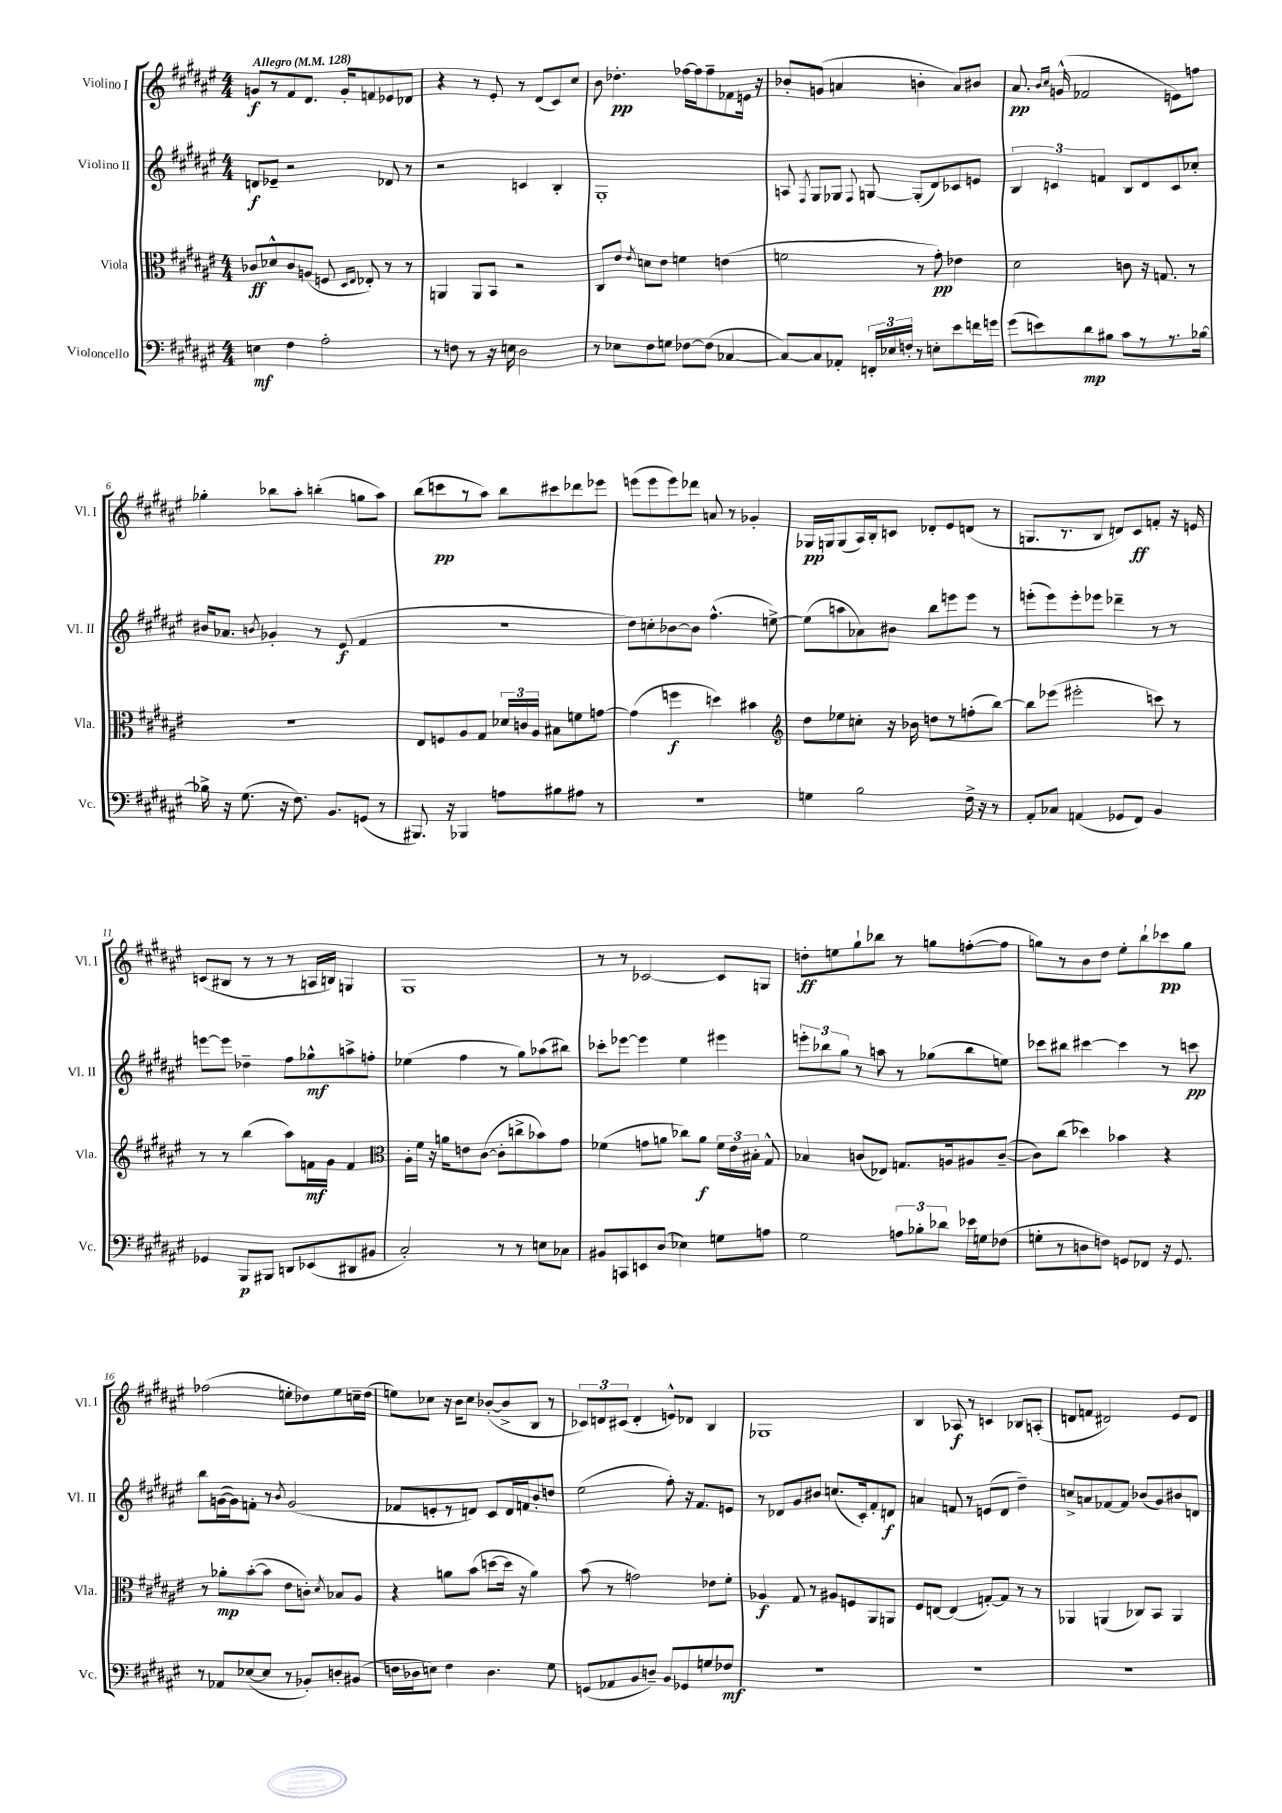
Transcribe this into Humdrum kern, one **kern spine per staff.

**kern	**dynam	**kern	**dynam	**kern	**dynam	**kern	**dynam
*part4	*part4	*part3	*part3	*part2	*part2	*part1	*part1
*staff4	*staff4	*staff3	*staff3	*staff2	*staff2	*staff1	*staff1
*I"Violoncello	*	*I"Viola	*	*I"Violino II	*	*I"Violino I	*
*I'Vc.	*	*I'Vla.	*	*I'Vl. II	*	*I'Vl. I	*
*clefF4	*	*clefC3	*	*clefG2	*	*clefG2	*
*k[f#c#g#d#a#e#]	*	*k[f#c#g#d#a#e#]	*	*k[f#c#g#d#a#e#]	*	*k[f#c#g#d#a#e#]	*
*M4/4	*	*M4/4	*	*M4/4	*	*M4/4	*
*MM128	*	*MM128	*	*MM128	*	*MM128	*
=1	=1	=1	=1	=1	=1	=1	=1
!	!	!	!	!	!	!LO:TX:a:B:t=Allegro	!
4En\	mf	8c-X/L	ff	8dn/L	f	8gn/L	f
.	.	8d-X^^/	.	8e-X~/J	.	8r	.
4F#\	.	8c-/	.	2r	.	8f#/	.
.	.	(8An/J	.	.	.	8.d#/J	.
2A#'\	.	8Fn/	.	.	.	.	.
.	.	.	.	.	.	16g'/KL	.
.	.	16qqD#/LL	.	.	.	.	.
.	.	16qqE#/JJ	.	.	.	.	.
.	.	8E-X'/)	.	.	.	8fn/	.
.	.	8r	.	8d-X/	.	8e-X/	.
.	.	8r	.	8r	.	8d-X/J	.
=2	=2	=2	=2	=2	=2	=2	=2
8r	.	4AAn/	.	2r	.	4r	.
8Fn\	.	.	.	.	.	.	.
8r	.	8AA/L	.	.	.	8r	.
16r	.	8BB/J	.	.	.	8e#'/	.
16En\	.	.	.	.	.	.	.
2D#\	.	2r	.	4cn/	.	8r	.
.	.	.	.	.	.	(8d#/L	.
.	.	.	.	4B'/	.	8c#/)	.
.	.	.	.	.	.	8cc#/J	.
=3	=3	=3	=3	=3	=3	=3	=3
8r	.	8C#/L	.	1G#'	.	8b\	.
8E-X\L	.	8e#/J	.	.	.	4.dd-X'\	pp
.	.	8qe#/	.	.	.	.	.
8F#\	.	8dn\L	.	.	.	.	.
8Gn\J	.	8e#\J	.	.	.	.	.
[8F-X\L	.	4fn\	.	.	.	[16ff-X\LL	.
.	.	.	.	.	.	16ff-\J]	.
(8F-\J]	.	.	.	.	.	8ff-~\	.
[4C-X/	.	(4en\	.	.	.	8f-X\	.
.	.	.	.	.	.	16en\Jk	.
.	.	.	.	.	.	16r	.
=4	=4	=4	=4	=4	=4	=4	=4
8C-/L_)	.	2fn\	.	8An/	.	8b-X'/L	.
.	.	.	.	8qF#/	.	.	.
8C-/]	.	.	.	8G#/L	.	(8gn/J	.
8AA-X'/J	.	.	.	8G-X/J	.	4an/	.
.	.	.	.	8qqF#/	.	.	.
24FFn'/LL	.	.	.	[8Gn/	.	.	.
24E-X/	.	.	.	.	.	.	.
24Fn'/JJ	.	.	.	.	.	.	.
8r	.	8r	.	(8G'/L]	.	4bn'\	.
8En'\L	.	8g#'\)	pp	8d#/)	.	.	.
8e#\	.	4e-X\	.	8c-X/	.	8a/L)	.
16fn\L	.	.	.	8en/J	.	8b#X/J	.
16gn\JJ	.	.	.	.	.	.	.
=5	=5	=5	=5	=5	=5	=5	=5
(8g#\L	.	2d#\	.	6B/	.	8.a#/	pp
8en\)	.	.	.	.	.	.	.
.	.	.	.	6cn/	.	.	.
.	.	.	.	.	.	16qqb/LL	.
.	.	.	.	.	.	16qqcc#/JJ	.
.	.	.	.	.	.	(16gn^^/	.
8d#\	mp	.	.	.	.	2f-X/	.
.	.	.	.	6fn/	.	.	.
8B#X\J	.	.	.	.	.	.	.
8c#\L	.	8cn\	.	8B/L	.	.	.
8r	.	16r	.	8d#/	.	.	.
.	.	8.Gn/	.	.	.	.	.
8.r	.	.	.	8c/	.	8en\L)	.
.	.	8r	.	8cc-X'/J	.	8ffn\J	.
[16B-X\Jk	.	.	.	.	.	.	.
!!LO:LB:g=z
=6	=6	=6	=6	=6	=6	=6	=6
16B-X^\]	.	1r	.	16b#X/KL	.	4gg-X'\	.
16r	.	.	.	8.a-X/J	.	.	.
(8.G#\	.	.	.	.	.	.	.
.	.	.	.	8qbn/	.	.	.
.	.	.	.	4g-X'/	.	8bb-X\L	.
16r	.	.	.	.	.	.	.
8.F#\)	.	.	.	.	.	8aa#'\J	.
.	.	.	.	8r	.	(4bbn'\	.
8.BB/L	.	.	.	.	.	.	.
.	.	.	.	(8e#/	f	.	.
(8GGn/J	.	.	.	4f#/	.	8ggn\L	.
8r	.	.	.	.	.	8aa#\J)	.
=7	=7	=7	=7	=7	=7	=7	=7
8.BBB#X/)	.	8E#/L	.	1r	.	(8bb\L	.
.	.	8Fn/	.	.	.	8cccn\	pp
16r	.	.	.	.	.	.	.
4BBB-X/	.	8A#/	.	.	.	8r	.
.	.	8G#/J	.	.	.	8aa#\J)	.
8An\L	.	24d-X/LL	.	.	.	8bb\L	.
.	.	24cn/	.	.	.	.	.
.	.	24A#/JJ	.	.	.	.	.
8B#X\	.	8B#X\L	.	.	.	8ccc#X\	.
8A#X\J	.	8fn\	.	.	.	8ddd-X\	.
8r	.	[8gn\J	.	.	.	8eee-X\J	.
=8	=8	=8	=8	=8	=8	=8	=8
1r	.	(4g\]	.	8dd#\L)	.	(8eeen\L	.
.	.	.	.	8ccn'\	.	8eee\	.
.	.	4ffn\	f	[8b-X\	.	8eee\)	.
.	.	.	.	8b-\J]	.	8ddd-X\J	.
.	.	4ddn\)	.	(4.ff#^^\	.	8an/	.
.	.	.	.	.	.	8r	.
.	.	4b#X\	.	.	.	4g-X'/	.
.	.	.	.	[8een^\)	.	.	.
=9	=9	=9	=9	=9	=9	=9	=9
*	*	*clefG2	*	*	*	*	*
4Gn\	.	8dd#\L	.	(8ee\L]	.	16G-X/LL	pp
.	.	.	.	.	.	16Gn/J	.
.	.	8ee-X\	.	8aan\	.	(8G/	.
2B\	.	8ccn'\J	.	8a-X\)	.	16A#/L)	.
.	.	.	.	.	.	16B'/J	.
.	.	16r	.	8b#X\J	.	8cn/J	.
.	.	16b-X\	.	.	.	.	.
.	.	8ddn\L	.	8bb\L	.	8d-X'/L	.
.	.	8r	.	8eeen\	.	8e#/	.
16F#^\	.	(8ffn'\	.	8eee\J	.	(8dn/J	.
16r	.	.	.	.	.	.	.
8r	.	[8bb\J)	.	8r	.	8r	.
=10	=10	=10	=10	=10	=10	=10	=10
8AA#'/L	.	8bb\L]	.	(8eeen'\L	.	8.Gn/L	.
8C-X/J	.	(8eee-X\J	.	8eee\)	.	.	.
.	.	.	.	.	.	8.r	.
(4AAn/	.	2eee#X'\	.	8eee'\	.	.	.
.	.	.	.	8eee-X\J	.	8B/J	.
8GG-X/L	.	.	.	4ddd-X~\	.	8dn/L)	.
8FF#/J)	.	.	.	.	.	8c#/	ff
4BB/	.	8cccn\)	.	8r	.	8fn'/J	.
.	.	8r	.	8r	.	16r	.
.	.	.	.	.	.	16en/	.
!!LO:LB:g=z
=11	=11	=11	=11	=11	=11	=11	=11
4GG-X/	.	8r	.	[8eeen\L	.	(8cn/L	.
.	.	8r	.	8eee\J]	.	8B#X/J	.
8BBB/L	p	(4bb\	.	4dd-X~\	.	8r	.
8BBB#X/J	.	.	.	.	.	8r	.
8DDn/L	.	8aa#\L)	.	8ff#\L	.	8r	.
(8EE-X/	.	16fn\L	mf	8gg-X^^\	mf	16An/LL	.
.	.	16g#\JJ	.	.	.	16Bn/JJ)	.
8DD#X/	.	4f/	.	8aan^\	.	4Gn/	.
8BB#X/J	.	.	.	8ffn'\J	.	.	.
=12	=12	=12	=12	=12	=12	=12	=12
*	*	*clefC3	*	*	*	*	*
2C#'/)	.	16A#'\LL	.	(4ee-X\	.	1G#	.
.	.	16f#\JJ	.	.	.	.	.
.	.	16r	.	.	.	.	.
.	.	16an\KL	.	.	.	.	.
.	.	8en\	.	4ff#\	.	.	.
.	.	([8c#\J	.	.	.	.	.
8r	.	8c#'\L]	.	8r	.	.	.
8r	.	8ccn^\	.	8gg#\L)	.	.	.
8En\L	.	8b-X\)	.	(8aa-X\	.	.	.
8C-X\J	.	8g#\J	.	8bb#X\J)	.	.	.
=13	=13	=13	=13	=13	=13	=13	=13
8BB#X/L	.	(4f-X\	.	8ccc-X'\L	.	8r	.
8CCn/	.	.	.	[8eee-X\J	.	8r	.
8EEn/	.	8gn\L	.	4eee-\]	.	[2c-X/	.
(8D#/J	.	8an\J	.	.	.	.	.
4E-X\)	.	8cc-X\L)	.	4ee#\	.	.	.
.	.	8a\J	f	.	.	.	.
8Gn\L	.	24f-\LL	.	4eee#X\	.	8c-/L]	.
.	.	24e#\	.	.	.	.	.
.	.	24B#X'\JJ	.	.	.	.	.
8An\J	.	8G#^^/	.	.	.	8Gn/J	.
=14	=14	=14	=14	=14	=14	=14	=14
2G#\	.	4B-X/	.	12eeen'\L	.	8ddn'\L	ff
.	.	.	.	12bb-X\	.	.	.
.	.	.	.	.	.	8een\	.
.	.	.	.	12gg#\J	.	.	.
.	.	(8cn/L	.	8r	.	8gg#`\	.
.	.	8E-X/J)	.	8aan\	.	8bb-X\J	.
12An\L	.	8.Gn/L	.	8r	.	8r	.
12B-X'\	.	.	.	.	.	.	.
.	.	.	.	(8gg-X\L	.	8ggn\L	.
12d-X\J	.	.	.	.	.	.	.
.	.	16An/k	.	.	.	.	.
16e-X\LL	.	8A#X/	.	8bb-\	.	([8ffn'\	.
16Gn\J	.	.	.	.	.	.	.
(8F-X\J	.	([8c~/J	.	8een\J)	.	8ff\J]	.
=15	=15	=15	=15	=15	=15	=15	=15
8Gn'\L	.	8c\L])	.	8ccc-X\L	.	8ggn\L)	.
8r	.	(8cc#\J	.	8bb#X\J	.	8r	.
8Dn\	.	4dd-X\)	.	[4ccc#X\	.	8b\	.
8Fn\J)	.	.	.	.	.	8dd#\J	.
8GGn/L	.	4b-X\	.	4ccc#\]	.	8ee#'\L	.
8FF-X/J	.	.	.	.	.	8bb`\	.
16r	.	4r	.	8r	.	8ccc-X\	pp
8.GG/	.	.	.	.	.	.	.
.	.	.	.	8cccn\	pp	8gg\J	.
!!LO:LB:g=z
=16	=16	=16	=16	=16	=16	=16	=16
8r	.	8r	.	8bb\L	.	(2ff-X\	.
8AA-X/L	.	8a-X'\L	mp	([16gn\L	.	.	.
.	.	.	.	16g\J])	.	.	.
([8E-X/	.	([8b'\	.	8fn'\J	.	.	.
8E-/J]	.	8b\J]	.	8r	.	.	.
.	.	.	.	8qb/	.	.	.
8r	.	8e#\L	.	(2g/	.	8een'\L	.
8BB-X'/L)	.	8cn'\J)	.	.	.	8dd-X\)	.
.	.	8qd#/	.	.	.	.	.
8Dn'/	.	8B-X/L	.	.	.	8ee\	.
(8BB#X/J	.	8A#/J	.	.	.	16ccn~\L	.
.	.	.	.	.	.	(16dd-\JJ	.
=17	=17	=17	=17	=17	=17	=17	=17
16Fn\LL	.	4r	.	8f-X/L	.	8een\L)	.
16D-X\J	.	.	.	.	.	.	.
8En\J)	.	.	.	8en'/	.	8cc-X\J	.
4F\	.	8an\L	.	8r	.	16r	.
.	.	.	.	.	.	16b\KL	.
.	.	(8b\J	.	8dn/J)	.	8cc-\J	.
4.D-\	.	[8ddn\L	.	8c#/L	.	([8b-X'/L	.
.	.	16dd\Jk]	.	16d/L	.	8b-^/]	.
.	.	16r	.	16fn/J	.	.	.
.	.	4a\)	.	8b'/	.	8B/J	.
8G#\	.	.	.	8ddn/J	.	8r	.
=18	=18	=18	=18	=18	=18	=18	=18
(8GGn/L	.	(8b\	.	(2ee#\	.	12c-X/L)	.
.	.	.	.	.	.	12dn/	.
8AA-X/	.	8r	.	.	.	.	.
.	.	.	.	.	.	(12c#X/J	.
8BB/	.	2gn\)	.	.	.	4d'/	.
8Dn~/J)	.	.	.	.	.	.	.
8BB/L	.	.	.	8ff#'\)	.	8en^^/L)	.
8GG-X/	.	.	.	16r	.	8d-X/J	.
.	.	.	.	8.f#/L	.	.	.
8Gn/	.	8e-X\L	.	.	.	4B/	.
8F-X/J	mf	8f#'\J	.	8en/J	.	.	.
=19	=19	=19	=19	=19	=19	=19	=19
1r	.	4A-X/	f	8r	.	1G-X	.
.	.	.	.	8d-X/L	.	.	.
.	.	8G#/	.	8g#/	.	.	.
.	.	8r	.	8b#X/J	.	.	.
.	.	8A#X/L	.	(8.ccn/L	.	.	.
.	.	8Fn/	.	.	.	.	.
.	.	.	.	16c#'/k)	.	.	.
.	.	8AA#/	.	8f#'/	.	.	.
.	.	8AAn/J	.	8dn/J	f	.	.
=20	=20	=20	=20	=20	=20	=20	=20
1r	.	8F#/L	.	4an/	.	4B/	.
.	.	[8En/J	.	.	.	.	.
.	.	(4E/]	.	8fn/	.	8A-X/	f
.	.	.	.	8r	.	8r	.
.	.	[8Gn'/L)	.	(8en/L	.	4cn/	.
.	.	8G/J]	.	8d#/J	.	.	.
.	.	8r	.	4dd#~\)	.	8B-X/L	.
.	.	8r	.	.	.	(8An'/J	.
=21	=21	=21	=21	=21	=21	=21	=21
1r	.	4AA-X/	.	8ccn^/L	.	8dn/L	.
.	.	.	.	8an/	.	8fn/J	.
.	.	(4AAn/	.	[8f-X/	.	2d#X/)	.
.	.	.	.	8f-/J]	.	.	.
.	.	8C-X/L)	.	(8b-X/L	.	.	.
.	.	8BB/J	.	8g#/)	.	.	.
.	.	4AA/	.	8b#X/	.	8e#/L	.
.	.	.	.	8dn/J	.	8d#/J	.
==	==	==	==	==	==	==	==
*-	*-	*-	*-	*-	*-	*-	*-
